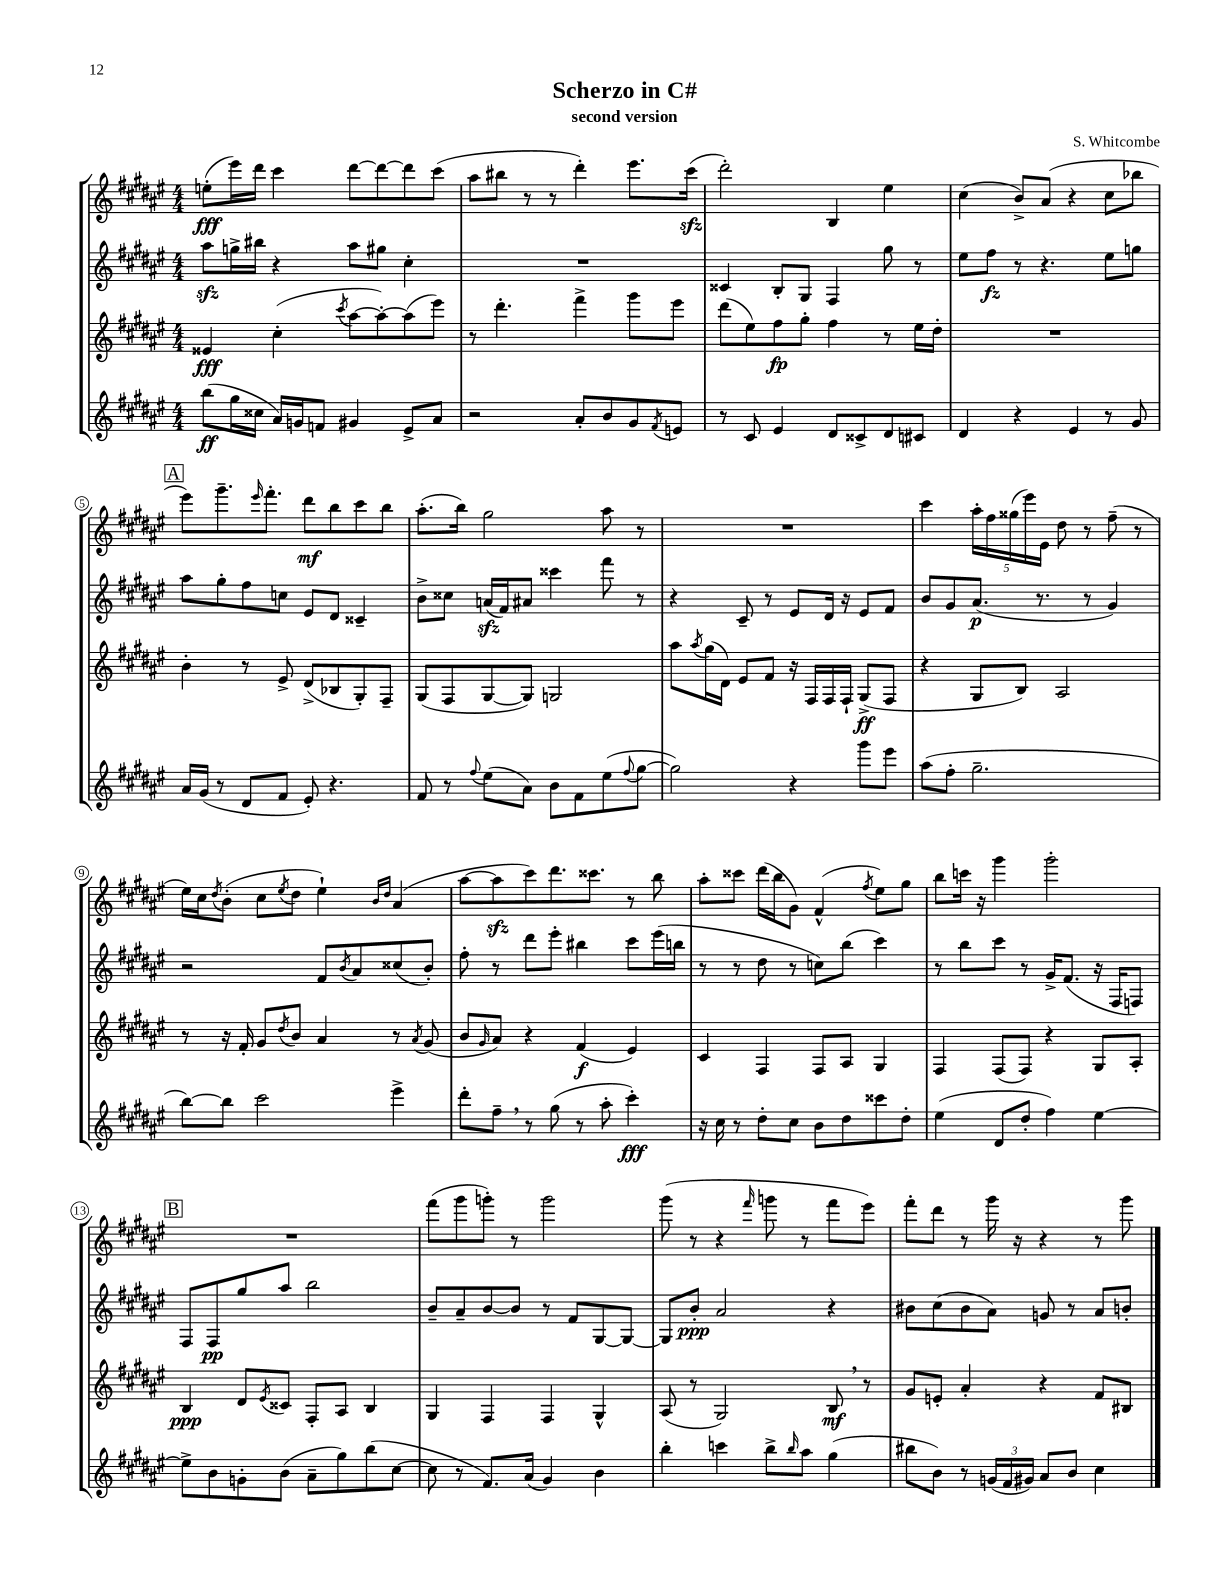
\header { title = "Scherzo in C#" composer = "S. Whitcombe" subtitle = "second version" }
<<
\new StaffGroup <<
\new Staff = "s0" {
    \clef treble \key fis \major \numericTimeSignature \time 4/4
    e''8-.\fff( eis'''16) dis'''16 cis'''4 dis'''8~ dis'''8~ dis'''8 cis'''8( |
    ais''8 bis''8 r8 r8 dis'''4-.) eis'''8. cis'''16\sfz( |
    dis'''2-.) b4 eis''4 |
    cis''4( b'8->) ais'8( r4 cis''8 bes''8 |
    \mark \markup { \box "A" } eis'''8) gis'''8.-- \grace { eis'''16 } fis'''8.-. dis'''8\mf b''8 cis'''8 b''8 |
    ais''8.-.( b''16) gis''2 ais''8 r8 |
    R1 |
    cis'''4 \tuplet 5/4 { ais''16-. fis''16 gisis''16( eis'''16) eis'16 } dis''8 r8 fis''8--( r8 |
    eis''16) cis''16 \acciaccatura { dis''8 } b'8-.( cis''8 \acciaccatura { eis''8 } dis''8 eis''4-!) \grace { b'16 dis''16 } ais'4( |
    ais''8~ ais''8\sfz cis'''8) dis'''8. cisis'''8. r8 b''8 |
    ais''8-. cisis'''8 dis'''16( b''16 gis'8) fis'4-^( \acciaccatura { fis''8 } eis''8) gis''8 |
    b''8 c'''16 r16 gis'''4 gis'''2-. |
    \mark \markup { \box "B" } R1 |
    fis'''8( gis'''8 g'''8-.) r8 g'''2 |
    gis'''8( r8 r4 \grace { fis'''16 } g'''8 r8 fis'''8 eis'''8) |
    fis'''8-. dis'''8 r8 gis'''16 r16 r4 r8 gis'''8 \bar "|." |
}
\new Staff = "s1" {
    \clef treble \key fis \major \numericTimeSignature \time 4/4
    ais''8\sfz g''16-> bis''16 r4 ais''8 gis''8 cis''4-. |
    R1 |
    cisis'4 b8-. gis8 fis4 gis''8 r8 |
    eis''8 fis''8\fz r8 r4. eis''8 g''8 |
    \mark \markup { \box "A" } ais''8 gis''8-. fis''8 c''8 eis'8 dis'8 cisis'4-- |
    b'8-> cisis''8 a'16\sfz( fis'16) ais'8 cisis'''4 fis'''8 r8 |
    r4 cis'8-- r8 eis'8 dis'16 r16 eis'8 fis'8 |
    b'8 gis'8 ais'8.\p( r8. r8 gis'4) |
    r2 fis'8 \acciaccatura { b'8 } ais'8 cisis''8( b'8-.) |
    fis''8-. r8 dis'''8 eis'''8-. bis''4 cis'''8 eis'''16( b''16 |
    r8 r8 dis''8 r8 c''8) b''8( cis'''4) |
    r8 b''8 cis'''8 r8 gis'16-> fis'8.( r16 fis16 f8) |
    \mark \markup { \box "B" } fis8 fis8\pp gis''8 ais''8 b''2 |
    b'8-- ais'8-- b'8~ b'8 r8 fis'8 gis8~ gis8~ |
    gis8 b'8-.\ppp ais'2 r4 |
    bis'8 cis''8( bis'8 ais'8) g'8 r8 ais'8 b'8-. \bar "|." |
}
\new Staff = "s2" {
    \clef treble \key fis \major \numericTimeSignature \time 4/4
    eisis'4\fff cis''4-.( \acciaccatura { cis'''8 } ais''8~ ais''8~-.) ais''8( eis'''8) |
    r8 dis'''4.-. fis'''4-> gis'''8 eis'''8 |
    dis'''8( eis''8) fis''8\fp gis''8-. fis''4 r8 eis''16 dis''16-. |
    R1 |
    \mark \markup { \box "A" } b'4-. r8 eis'8-> dis'8->( bes8 gis8-.) fis8-- |
    gis8( fis8 gis8~ gis8) g2 |
    ais''8 \acciaccatura { ais''8 } gis''16( dis'16) eis'8 fis'8 r16 fis16 fis16 fis16-! gis8->\ff( fis8 |
    r4 gis8 b8) ais2 |
    r8 r16 fis'16-. gis'8 \acciaccatura { dis''8 } b'8 ais'4 r8 \acciaccatura { ais'8 } gis'8( |
    b'8 \grace { gis'16 } ais'8) r4 fis'4\f( eis'4) |
    cis'4 fis4 fis8 ais8 gis4 |
    fis4 fis8( fis8) r4 gis8 ais8-. |
    \mark \markup { \box "B" } b4\ppp dis'8 \acciaccatura { eis'8 } cisis'8 fis8-. ais8 b4 |
    gis4 fis4 fis4 gis4-^ |
    ais8( r8 gis2) b8\mf \breathe r8 |
    gis'8 e'8-. ais'4-. r4 fis'8 bis8 \bar "|." |
}
\new Staff = "s3" {
    \clef treble \key fis \major \numericTimeSignature \time 4/4
    b''8\ff( gis''16 cisis''16 ais'16) g'16 f'8 gis'4 eis'8-> ais'8 |
    r2 ais'8-. b'8 gis'8 \acciaccatura { fis'8 } e'8 |
    r8 cis'8 eis'4 dis'8 cisis'8-> dis'8 cis'8 |
    dis'4 r4 eis'4 r8 gis'8 |
    \mark \markup { \box "A" } ais'16 gis'16( r8 dis'8 fis'8 eis'8-.) r4. |
    fis'8 r8 \appoggiatura { fis''8 } eis''8( ais'8) b'8 fis'8 eis''8( \appoggiatura { fis''8 } gis''8~ |
    gis''2) r4 gis'''8 eis'''8 |
    ais''8( fis''8-. gis''2.-- |
    b''8~) b''8 cis'''2 eis'''4-> |
    dis'''8-. fis''8-- \breathe r8 gis''8( r8 ais''8-. cis'''4-.\fff) |
    r16 cis''16 r8 dis''8-. cis''8 b'8 dis''8 cisis'''8 dis''8-. |
    eis''4( dis'8 dis''8-. fis''4) eis''4~ |
    \mark \markup { \box "B" } eis''8-> b'8 g'8-. b'8( ais'8-- gis''8) b''8( cis''8~ |
    cis''8 r8 fis'8.) ais'16( gis'4) b'4 |
    b''4-. c'''4 b''8-> \grace { b''16 } ais''8 gis''4( |
    bis''8 b'8) r8 \tuplet 3/2 { g'16( fis'16 gis'16) } ais'8 b'8 cis''4 \bar "|." |
}
>>
>>
\layout { \context { \Score \override BarNumber.stencil = #(make-stencil-circler 0.1 0.3 ly:text-interface::print) } }
